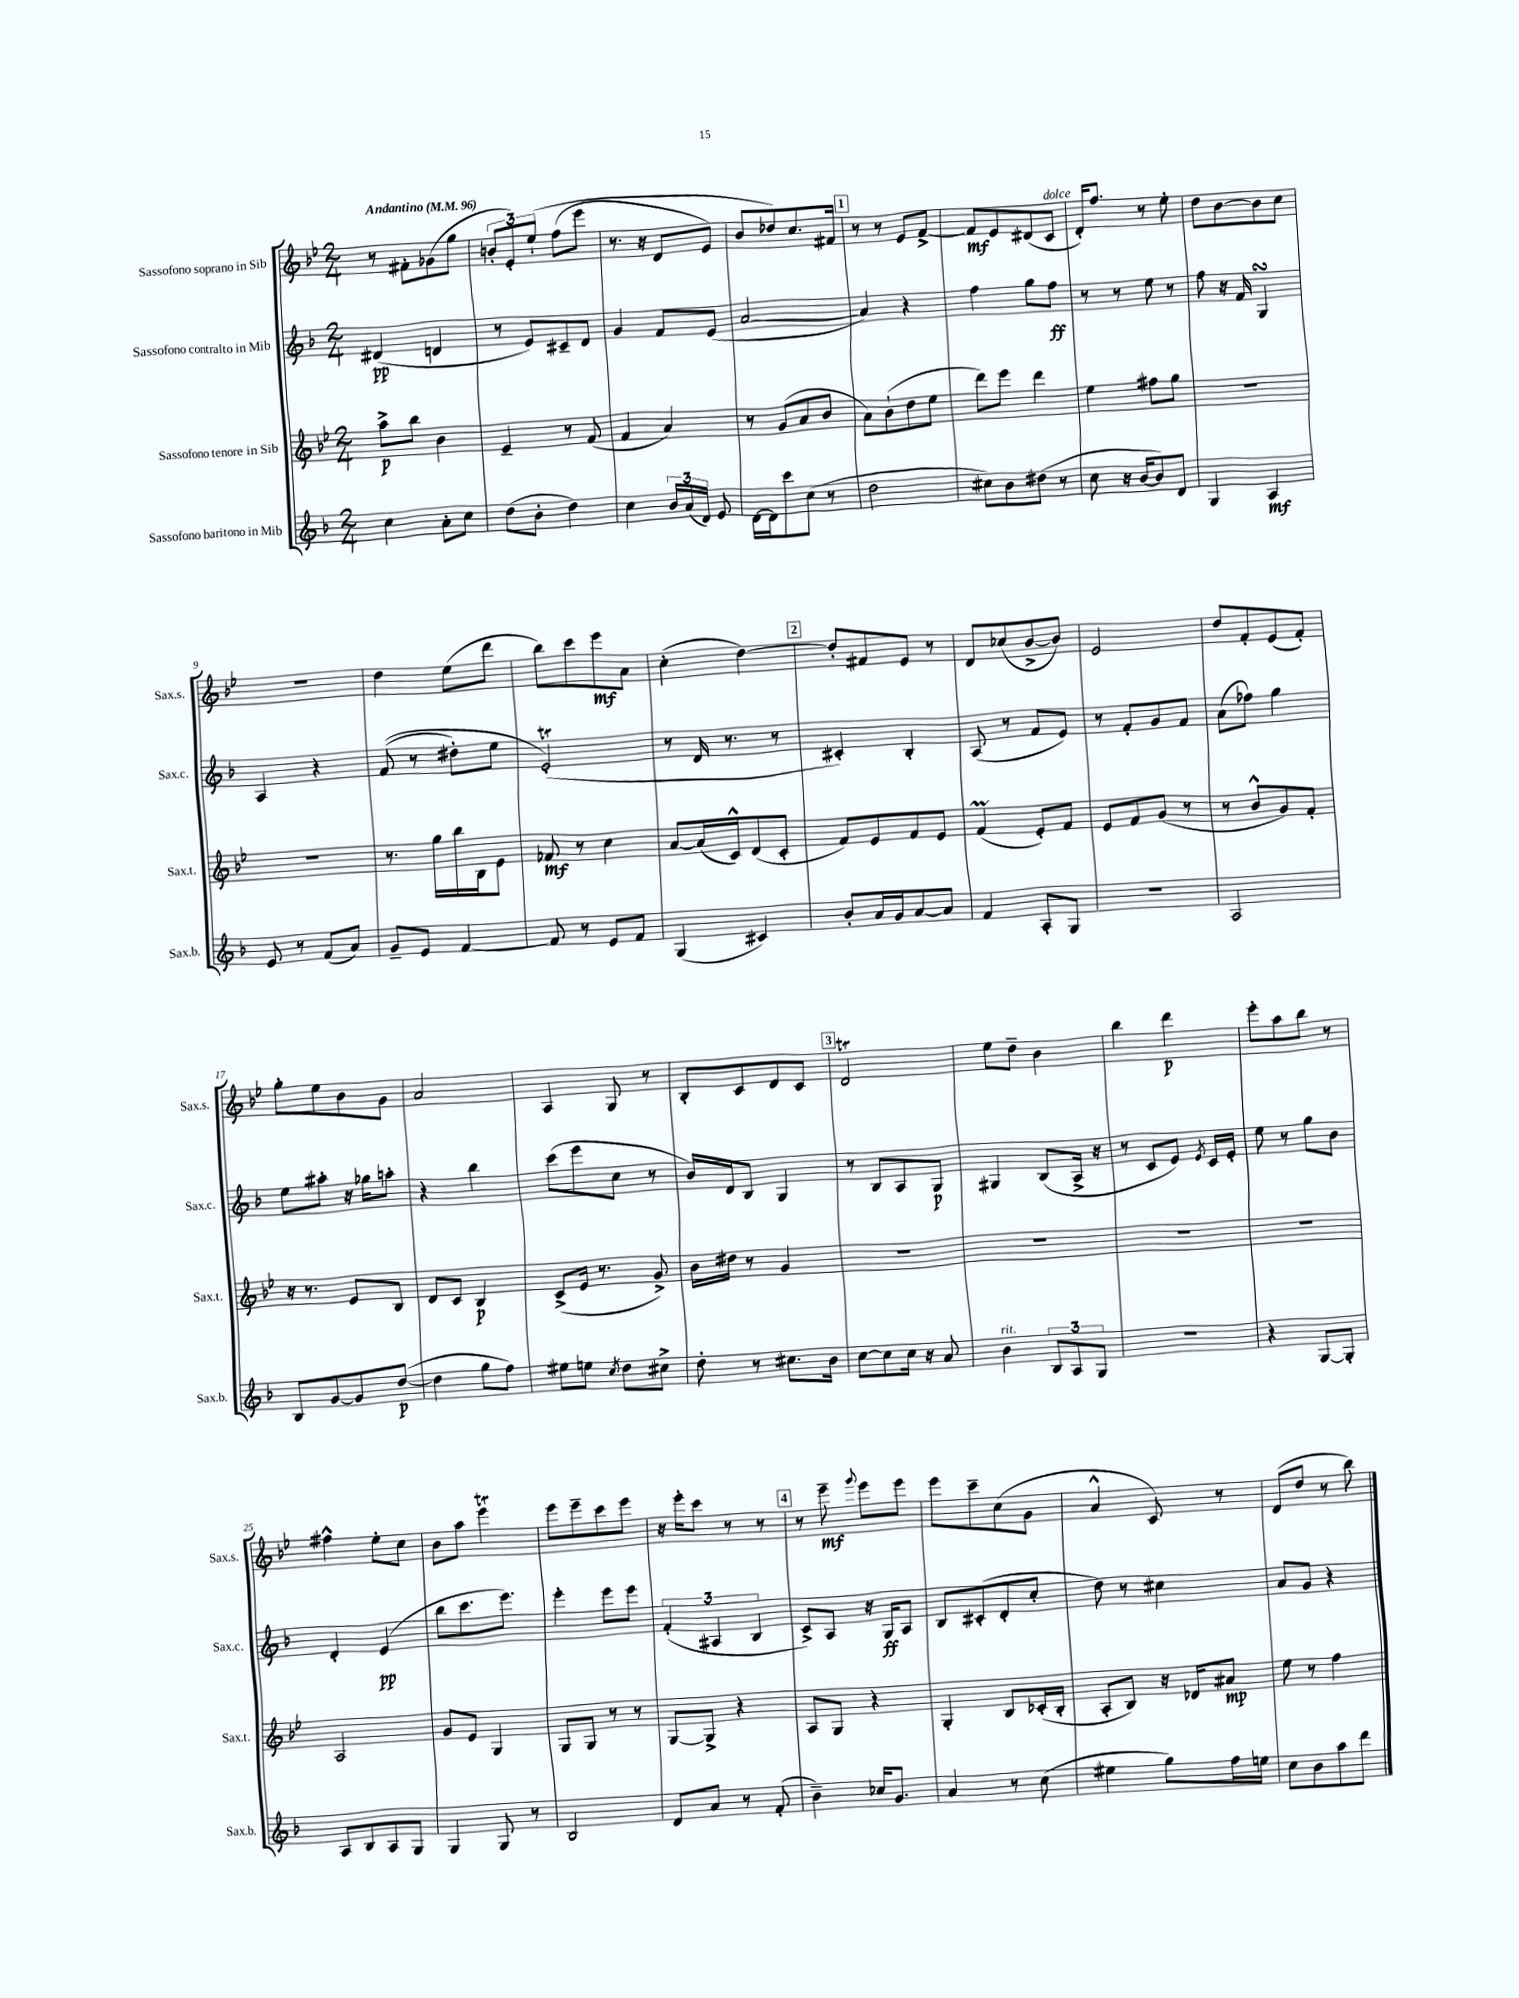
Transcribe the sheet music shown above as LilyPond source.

<<
\new StaffGroup <<
\new Staff = "s0" \with { instrumentName = "Sassofono soprano in Sib" shortInstrumentName = "Sax.s." } {
    \clef treble \key bes \major \numericTimeSignature \time 2/4 \tempo "Andantino" 4 = 96
    \autoBeamOff r8 fis'8[-. ges'8( g''8] |
    \tuplet 3/2 { b'8[-. ees'8-.) ees''8]-!\( } f''8[( ees'''8] |
    r8. r16 d'8[ ees'8]) |
    bes'8[ des''8\) c''8. fis'16] |
    \mark \markup { \box "1" } r8 r8 ees'8[ f'8]~-> |
    f'8[\mf ees'8 dis'8( c'8]^\markup { \italic "dolce" } |
    d'16[-.) f''8.] r8 ees''8-. |
    d''8[ bes'8~ bes'8 c''8] |
    R2 |
    d''4 ees''8[( d'''8] |
    bes''8[) c'''8 ees'''8\mf a'8] |
    c''4-.( d''4~) |
    \mark \markup { \box "2" } d''8[-. fis'8 ees'8] r8 |
    d'8[ ces''8( bes'8~-> bes'8]) |
    ees'2 |
    d''8[ f'8-. ees'8( f'8]-.) |
    g''8[-. ees''8 bes'8 g'8] |
    a'2 |
    a4 g8 r8 |
    bes8[-. c'8 d'8 c'8] |
    \mark \markup { \box "3" } d'2\trill |
    ees''8[ d''8]-- bes'4 |
    bes''4 d'''4\p |
    ees'''8[-. a''8 bes''8] r8 |
    fis''4-^ ees''8[-. c''8] |
    bes'8[ a''8] ees'''4\trill |
    ees'''8[ ees'''8-- c'''8 ees'''8] |
    r16 ees'''16[-. c'''8] r8 r8 |
    \mark \markup { \box "4" } r8 ees'''8--\mf \appoggiatura { g'''8 } ees'''8[ ees'''8] |
    ees'''8[ c'''8-- c''8( g'8] |
    a'4-^ c'8) r8 |
    d'8[( d''8] r8 bes''8) \bar "|." |
}
\new Staff = "s1" \with { instrumentName = "Sassofono contralto in Mib" shortInstrumentName = "Sax.c." } {
    \clef treble \key f \major \numericTimeSignature \time 2/4
    \autoBeamOff dis'4\pp( d'4 |
    r8 e'8[) cis'8-- d'8] |
    g'4 f'8[ e'8]( |
    a'2~ |
    \mark \markup { \box "1" } a'4) r4 |
    f''4 g''8[ f''8]\ff |
    r8 r8 e''8 r8 |
    f''8 r16 f'16 g4\turn |
    a4 r4 |
    f'8(\( r8 dis''8[-.) e''8] |
    e'2-.\trill(\) |
    r8 d'16 r8. r8 |
    \mark \markup { \box "2" } cis'4-.) bes4-. |
    a8( r8 f'8[ e'8]) |
    r8 f'8[-. g'8 f'8] |
    a'8[( fes''8]) g''4 |
    e''8[ ais''8]-. r16 ges''16[ a''8]-. |
    r4 bes''4 |
    c'''8[( e'''8 c''8] r8 |
    bes'16[) d'16 bes8] g4 |
    \mark \markup { \box "3" } r8 bes8[ a8 g8]\p |
    gis4 bes8[( a16]-> r16 |
    r8 c'8[ e'8]) \acciaccatura { e'8 } c'16[ e'16]-. |
    e''8 r8 g''8[ bes'8] |
    d'4-. e'4\pp( |
    bes''8[ c'''8. e'''8.]) |
    e'''4-. e'''8[ e'''8] |
    \tuplet 3/2 { f'4-.( ais4 bes4 } |
    \mark \markup { \box "4" } c'8[->) a8] r16 g16[\ff a8] |
    bes8[ cis'8-.( d'8-. c''8]-. |
    d''8) r8 cis''4 |
    a'8[ g'8] r4 \bar "|." |
}
\new Staff = "s2" \with { instrumentName = "Sassofono tenore in Sib" shortInstrumentName = "Sax.t." } {
    \clef treble \key bes \major \numericTimeSignature \time 2/4
    \autoBeamOff a''8[->\p bes''8] bes'4 |
    ees'4-- r8 f'8( |
    f'4 a'4) |
    r8 g'8[( a'8 bes'8] |
    \mark \markup { \box "1" } a'8[) bes'8-!( d''8 ees''8] |
    d'''8[) ees'''8] d'''4 |
    ees''4 fis''8[ g''8] |
    R2 |
    R2 |
    r8. g''16[ bes''16 bes16 ees'8] |
    fes'8\mf r8 c''4 |
    a'8[~ a'16( c'16-^) d'8( c'8]-. |
    \mark \markup { \box "2" } f'8[) ees'8 f'8 ees'8] |
    f'4\prall( ees'8[-.) f'8] |
    ees'8[ f'8 g'8]( r8 |
    r8 bes'8[-^ g'8) f'8]-. |
    r16 r8. ees'8[ bes8] |
    d'8[ c'8] bes4\p |
    c'8[->( ees'16] r8. g'8->) |
    bes'16[ dis''16] r8 g'4 |
    \mark \markup { \box "3" } R2 |
    R2 |
    R2 |
    R2 |
    a2 |
    g'8[ ees'8] g4 |
    g8[ g8] r8 r8 |
    g8[~ g8]-> r4 |
    \mark \markup { \box "4" } a8[ g8] r4 |
    g4-. bes8[ ces'16-.( bes16]-. |
    a8[-. bes8]) r16 des'16[ ais'8]\mp |
    ees''8 r8 f''4 \bar "|." |
}
\new Staff = "s3" \with { instrumentName = "Sassofono baritono in Mib" shortInstrumentName = "Sax.b." } {
    \clef treble \key f \major \numericTimeSignature \time 2/4
    \autoBeamOff c''4 a'8[-. c''8] |
    d''8[( bes'8]-. d''4) |
    c''4 \tuplet 3/2 { bes'16[ a'16( d'16]) } e'8 |
    d'16[~ d'16 c'''8 c''8]( r8 |
    \mark \markup { \box "1" } d''2 |
    cis''8[) bes'8 dis''8]( r8 |
    c''8 r16 bes'16[~ bes'8) d'8] |
    g4 a4\mf |
    e'8 r8 f'8[( a'8]) |
    g'8[-- e'8] f'4~ |
    f'8 r8 e'8[ f'8] |
    g4( cis'4) |
    \mark \markup { \box "2" } bes'8[-. a'16 g'16 a'8~ a'8] |
    f'4 a8[-. g8] |
    r2 |
    a2 |
    bes8[ g'8~ g'8 d''8]~\p( |
    d''4 g''8[ f''8]) |
    eis''8[ e''8] \acciaccatura { c''8 } d''8[ cis''8]-> |
    d''8-. r8 cis''8.[ bes'16] |
    \mark \markup { \box "3" } c''8[~ c''8 c''16] r16 a'8 |
    bes'4^\markup { \italic "rit." } \tuplet 3/2 { bes8[ a8 g8] } |
    r2 |
    r4 g8[~ g8]-. |
    a8[ bes8 a8 g8] |
    g4 g8 r8 |
    bes2 |
    d'8[ a'8] r8 f'8-.( |
    \mark \markup { \box "4" } bes'4--) ces''16[ g'8.] |
    a'4 r8 c''8( |
    eis''4 g''8[) f''16 e''16] |
    c''8[ bes'8 a''8 d'''8] \bar "|." |
}
>>
>>
